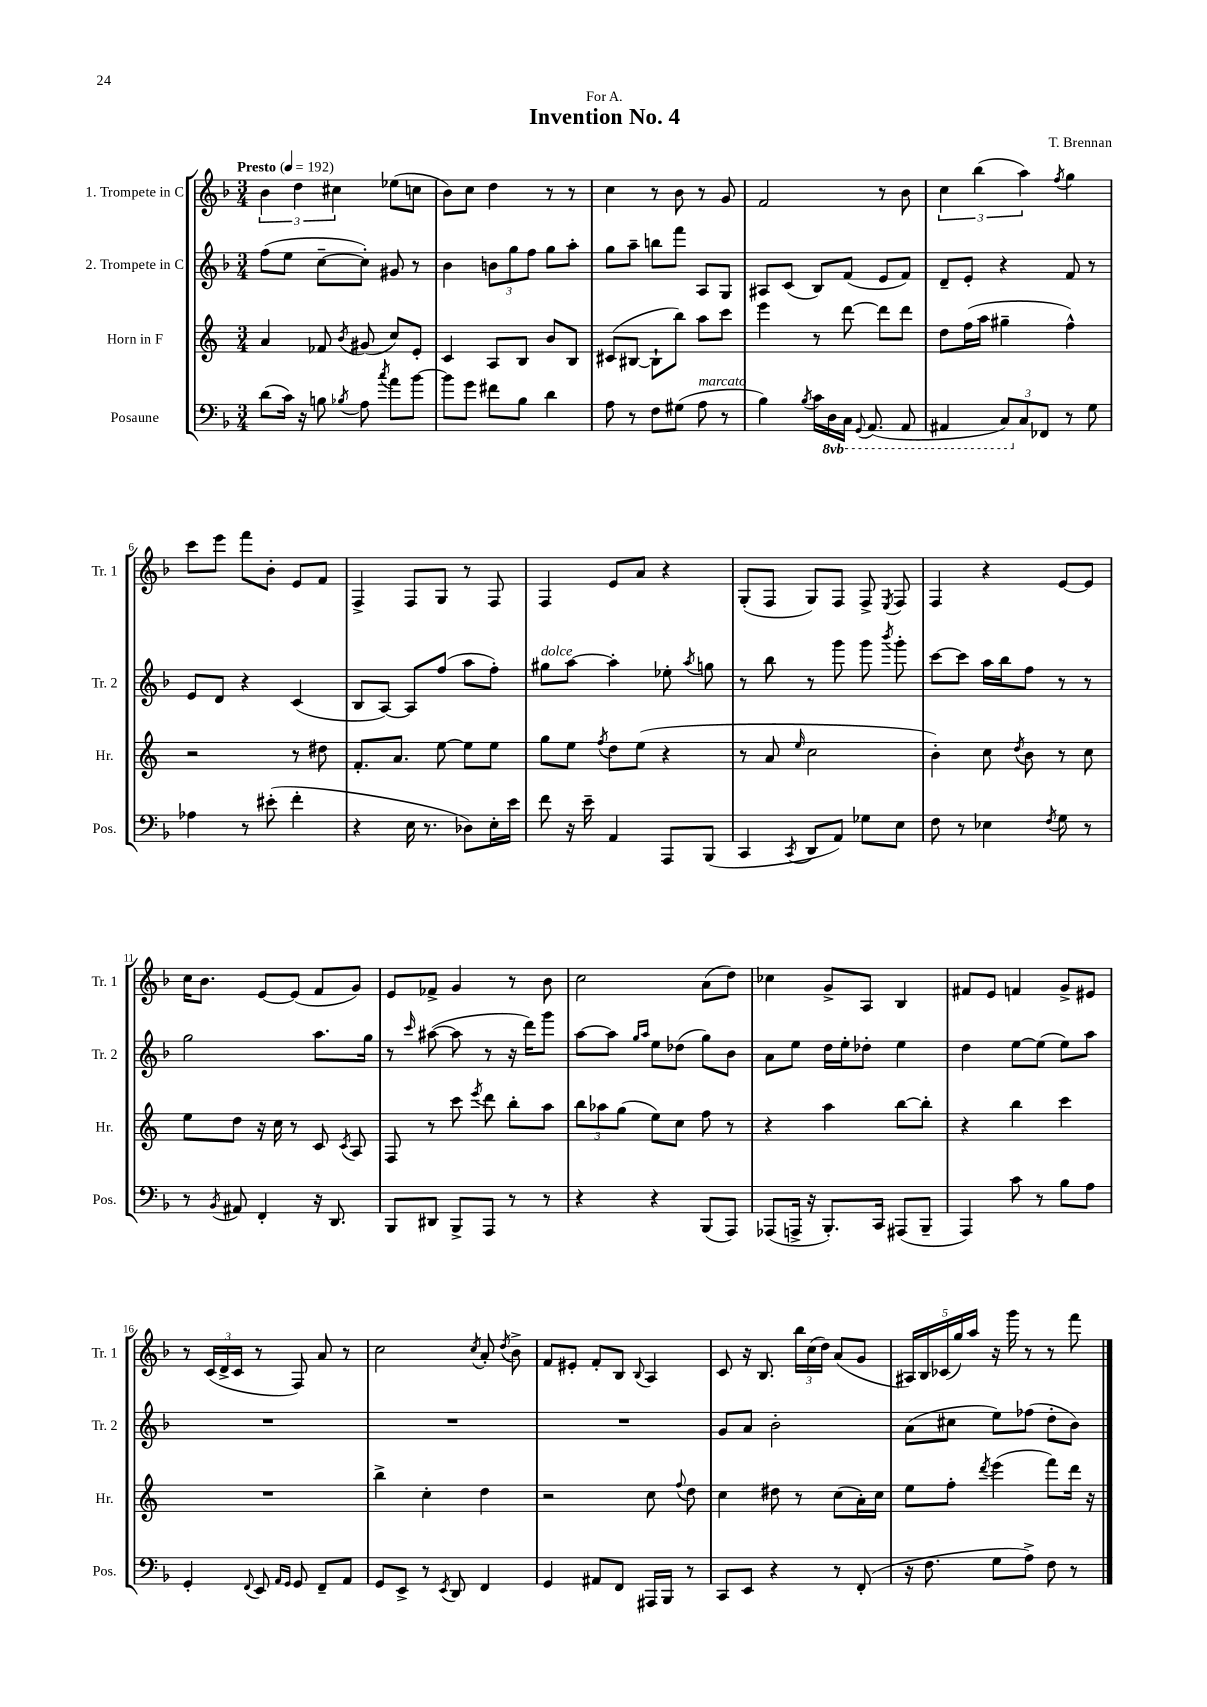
\header { title = "Invention No. 4" composer = "T. Brennan" dedication = "For A." }
<<
\new StaffGroup <<
\new Staff = "s0" \with { instrumentName = "1. Trompete in C" shortInstrumentName = "Tr. 1" } {
    \clef treble \key f \major \numericTimeSignature \time 3/4 \tempo "Presto" 4 = 192
    \autoBeamOff \tuplet 3/2 { bes'4 d''4 cis''4 } ees''8[( c''8] |
    bes'8[) c''8] d''4 r8 r8 |
    c''4 r8 bes'8 r8 g'8 |
    f'2 r8 bes'8 |
    \tuplet 3/2 { c''4 bes''4( a''4) } \acciaccatura { f''8 } g''4 |
    c'''8[ e'''8] f'''8[ bes'8]-. e'8[ f'8] |
    f4-> f8[ g8] r8 f8 |
    f4 e'8[ a'8] r4 |
    g8[-.( f8] g8[) f8] f8-> \acciaccatura { e8 } f8 |
    f4 r4 e'8[~ e'8] |
    c''16[ bes'8.] e'8[~ e'8]( f'8[ g'8]) |
    e'8[ fes'8]-> g'4 r8 bes'8 |
    c''2 a'8[( d''8]) |
    ces''4 g'8[-> a8] bes4 |
    fis'8[ e'8] f'4 g'8[-> eis'8] |
    r8 \tuplet 3/2 { c'16[( d'16-> c'16] } r8 f8) a'8 r8 |
    c''2 \acciaccatura { c''8 } a'8-. \acciaccatura { d''8 } bes'8-> |
    f'8[ eis'8]-. f'8[-. bes8] \appoggiatura { bes8 } a4 |
    c'8 r16 bes8. \tuplet 3/2 { bes''16[ c''16( d''16]) } a'8[( g'8] |
    \tuplet 5/4 { ais16[) bes16 ces'16( g''16) a''16] } r16 g'''16 r8 r8 f'''8 \bar "|." |
}
\new Staff = "s1" \with { instrumentName = "2. Trompete in C" shortInstrumentName = "Tr. 2" } {
    \clef treble \key f \major \numericTimeSignature \time 3/4
    \autoBeamOff f''8[( e''8] c''8[~-- c''8]-.) gis'8 r8 |
    bes'4 \tuplet 3/2 { b'8[ g''8 f''8] } g''8[ a''8]-. |
    g''8[ a''8]-- b''8[ f'''8] a8[ g8] |
    ais8[ c'8]( bes8[) f'8]( e'8[ f'8]) |
    d'8[-- e'8]-. r4 f'8 r8 |
    e'8[ d'8] r4 c'4( |
    bes8[ a8]~) a8[ f''8]( a''8[ f''8]-.) |
    gis''8[^\markup { \italic "dolce" } a''8]~ a''4-. ees''8-. \acciaccatura { a''8 } g''8 |
    r8 bes''8 r8 g'''8 g'''8 \acciaccatura { bes'''8 } g'''8-. |
    c'''8[~ c'''8] a''16[ bes''16 f''8] r8 r8 |
    g''2 a''8.[ g''16] |
    r8 \grace { c'''16 } ais''8~( ais''8 r8 r16 d'''16[) g'''8] |
    a''8[~ a''8] \grace { g''16[ a''16] } e''8[ des''8]( g''8[) bes'8] |
    a'8[ e''8] d''16[ e''16-. des''8]-. e''4 |
    d''4 e''8[~ e''8]( e''8[) a''8] |
    R2. |
    R2. |
    R2. |
    g'8[ a'8] bes'2-. |
    a'8[( cis''8] e''8[) fes''8]( d''8[-. bes'8]) \bar "|." |
}
\new Staff = "s2" \with { instrumentName = "Horn in F" shortInstrumentName = "Hr." } {
    \clef treble \key c \major \numericTimeSignature \time 3/4
    \autoBeamOff a'4 fes'8 \acciaccatura { b'8 } gis'8( c''8[) e'8]-. |
    c'4 a8[ b8] b'8[ b8] |
    cis'8[( bis8]~ bis8[-! b''8]) a''8[ c'''8] |
    e'''4 r8 d'''8~ d'''8[ d'''8] |
    d''8[ f''16( a''16] gis''4-- f''4-^) |
    r2 r8 dis''8 |
    f'8.[-. a'8.] e''8~ e''8[ e''8] |
    g''8[ e''8] \acciaccatura { f''8 } d''8[ e''8]( r4 |
    r8 a'8 \grace { e''16 } c''2 |
    b'4-.) c''8 \acciaccatura { d''8 } b'8 r8 c''8 |
    e''8[ d''8] r16 c''16 r8 c'8 \acciaccatura { c'8 } a8 |
    f8 r8 c'''8 \acciaccatura { e'''8 } d'''8 b''8[-. a''8] |
    \tuplet 3/2 { b''8[ aes''8 g''8]( } e''8[) c''8] f''8 r8 |
    r4 a''4 b''8[~ b''8]-. |
    r4 b''4 c'''4 |
    R2. |
    b''4-> c''4-. d''4 |
    r2 c''8 \appoggiatura { f''8 } d''8 |
    c''4 dis''8 r8 c''8[( a'16-.) c''16] |
    e''8[ f''8]-. \acciaccatura { d'''8 } e'''4( f'''8[) d'''16] r16 \bar "|." |
}
\new Staff = "s3" \with { instrumentName = "Posaune" shortInstrumentName = "Pos." } {
    \clef bass \key f \major \numericTimeSignature \time 3/4 \set Staff.ottavationMarkups = #ottavation-simple-ordinals
    \autoBeamOff d'8[( c'16]) r16 b8 \acciaccatura { bes8 } a8 \acciaccatura { c''8 } a'8[ bes'8]~ |
    bes'8[ g'8] fis'8[ bes8] d'4 |
    a8 r8 f8[ gis8]( a8^\markup { \italic "marcato" } r8 |
    bes4) \acciaccatura { bes8 } c'16[ \ottava #-1 d,16 c,16] \appoggiatura { g,,8 } a,,8.( a,,8 |
    ais,,4 \tuplet 3/2 { c,8[) \ottava #0 c8 fes,8] } r8 g8 |
    aes4 r8 eis'8-.( f'4-. |
    r4 e16 r8. des8[) e16-. e'16] |
    f'8 r16 e'16-- a,4 a,,8[ bes,,8]( |
    c,4 \acciaccatura { c,8 } d,8[ a,8]) ges8[ e8] |
    f8 r8 ees4 \acciaccatura { f8 } g8 r8 |
    r8 \acciaccatura { bes,8 } ais,8 f,4-. r16 d,8. |
    bes,,8[ dis,8] bes,,8[-> a,,8] r8 r8 |
    r4 r4 bes,,8[( a,,8]) |
    aes,,8[( a,,16]-> r16 bes,,8.[-.) c,16] ais,,8[( bes,,8]-- |
    a,,4) c'8 r8 bes8[ a8] |
    g,4-. \appoggiatura { f,8 } e,8 \grace { a,16[ g,16] } g,8 f,8[-- a,8] |
    g,8[ e,8]-> r8 \acciaccatura { e,8 } d,8 f,4 |
    g,4 ais,8[ f,8] ais,,16[ bes,,16] r8 |
    c,8[ e,8] r4 r8 f,8-.( |
    r16 f8. g8[ a8]->) f8 r8 \bar "|." |
}
>>
>>
